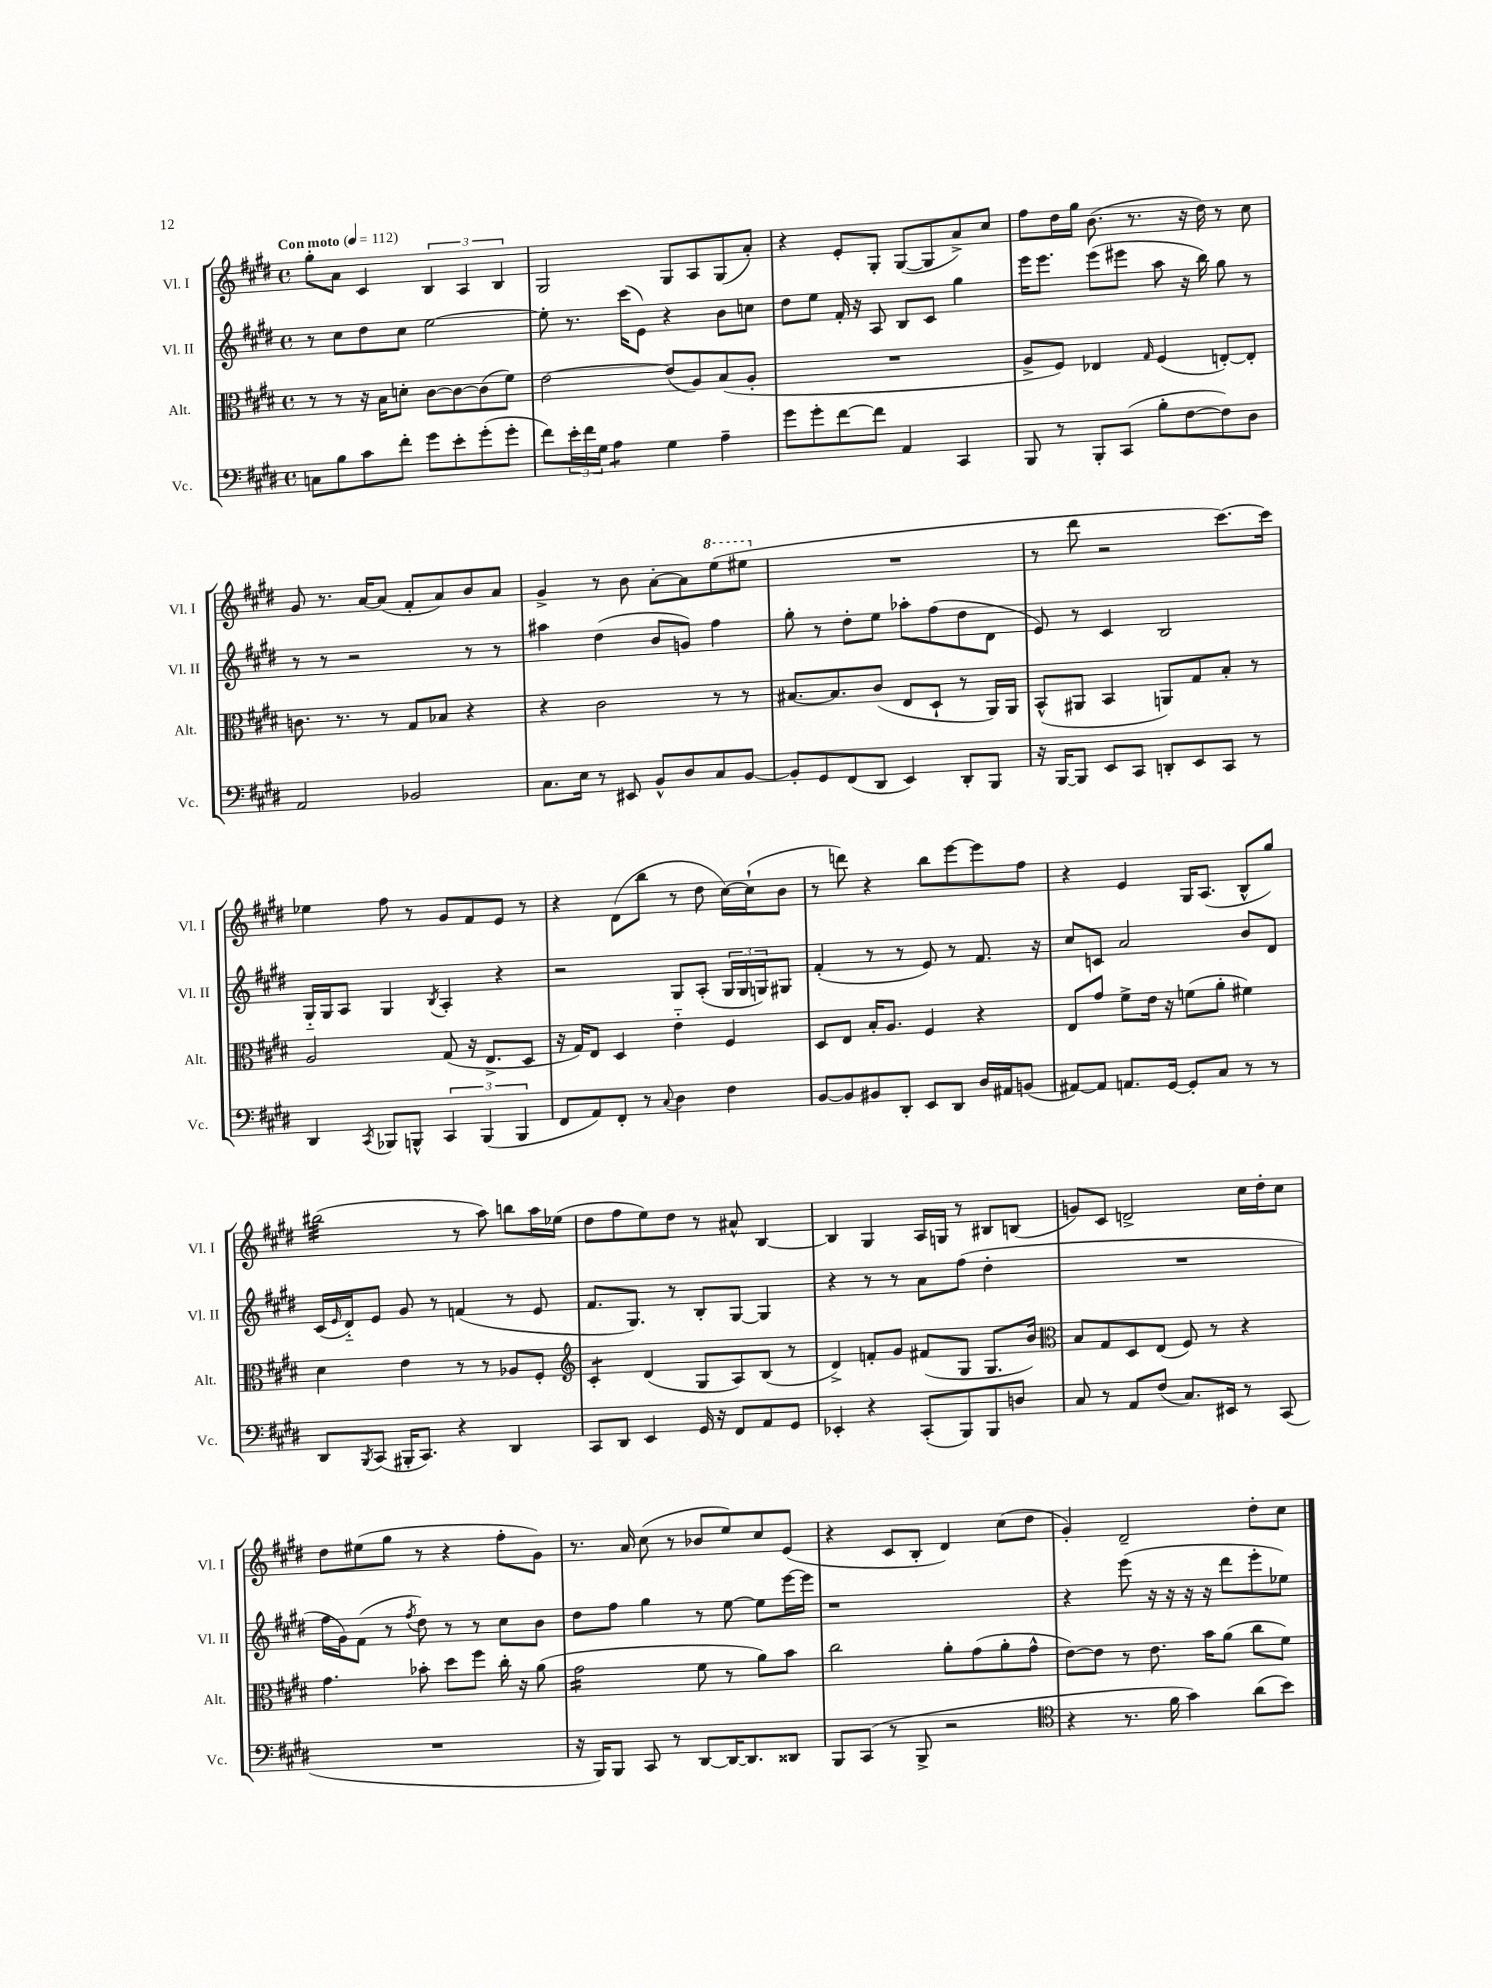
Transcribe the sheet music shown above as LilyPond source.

<<
\new StaffGroup <<
\new Staff = "s0" \with { instrumentName = "Vl. I" shortInstrumentName = "Vl. I" } {
    \clef treble \key e \major \defaultTimeSignature \time 4/4 \tempo "Con moto" 4 = 112
    gis''8-. a'8 cis'4 \tuplet 3/2 { b4 a4 b4 } |
    gis2 gis8 a8 gis8( a'8-.) |
    r4 e'8-. gis8-. gis8~( gis8 a'8->) cis''8 |
    fis''8 dis''16 gis''16 b'8.( r8. r16 dis''16) r8 cis''8 |
    gis'8 r8. a'16~ a'8( fis'8-. a'8) b'8 a'8 |
    gis'4-> r8 b'8 a'8~-. a'8 \ottava #1 e'''8( eis'''8 \ottava #0 |
    R1 |
    r8 dis'''8 r2 cis'''8.~) cis'''16 |
    ees''4 fis''8 r8 gis'8 fis'8 e'8 r8 |
    r4 dis'8( b''8 r8 dis''8 cis''16~) cis''16-!( b'8 |
    r8 d'''8) r4 b''8 e'''8~ e'''8 fis''8 |
    r4 e'4 gis16 a8.( b8-^ gis''8) |
    bis''2:32( r8 a''8) b''8 a''16 ees''16( |
    dis''8 fis''8 e''8) dis''8 r8 ais'8-^ b4~ |
    b4 gis4 a16 g16 r8 bis8 b8( |
    g'8) cis'8 d'2-> cis''16 dis''16-. cis''8 |
    dis''8 eis''8( gis''8 r8 r4 fis''8-. gis'8) |
    r8. a'16 cis''8( r8 bes'8 e''8) cis''8 e'8( |
    r4 cis'8 b8-. dis'4) cis''8( dis''8 |
    gis'4-.) dis'2-- dis''8-. cis''8 \bar "|." |
}
\new Staff = "s1" \with { instrumentName = "Vl. II" shortInstrumentName = "Vl. II" } {
    \clef treble \key e \major \defaultTimeSignature \time 4/4
    r8 cis''8 dis''8 cis''8 e''2~ |
    e''8-. r8. cis'''16( e'8) r4 b'8 c''8 |
    dis''8 e''8 fis'16-. r16 a8 b8 cis'8 gis''4 |
    e'''16 e'''8. e'''8( eis'''8 a''8 r16 b''16) gis''8 r8 |
    r8 r8 r2 r8 r8 |
    ais''4 dis''4( b'8 g'8) fis''4 |
    gis''8-. r8 dis''8-. e''8 aes''8-. fis''8( dis''8 dis'8 |
    e'8) r8 cis'4 b2 |
    gis16-_ gis16 a8 gis4 \acciaccatura { b8 } a4-. r4 |
    r2 gis8 a8-.( \tuplet 3/2 { gis16 gis16 g16) } gis8 |
    fis'4-.( r8 r8 e'8) r8 fis'8. r16 |
    cis''8 c'8 a'2 b'8 dis'8 |
    cis'16( \grace { e'16 } dis'16-_) e'8 gis'8 r8 f'4( r8 e'8 |
    fis'8. gis8.) r8 b8-. gis8~ gis4 |
    r4 r8 r8 a'8 fis''8( dis''4-. |
    R1 |
    fis''16 gis'16) fis'8( r8 \acciaccatura { fis''8 } dis''8) r8 r8 cis''8 b'8 |
    dis''8 fis''8 gis''4 r8 e''8~ e''8 e'''16~ e'''16 |
    r1 |
    r4 e'''8( r16 r16 r16 r16 dis'''8 e'''8-. ees''8) \bar "|." |
}
\new Staff = "s2" \with { instrumentName = "Alt." shortInstrumentName = "Alt." } {
    \clef alto \key e \major \defaultTimeSignature \time 4/4
    r8 r8 r16 b16 d'8-. cis'8~ cis'8~ cis'8( fis'8) |
    e'2~ e'8( a8) b8( a8-. |
    R1 |
    a8-> fis8) ees4 \grace { gis16 } fis4( e8~-.) e8-. |
    c'8. r8. r8 gis8 bes8 r4 |
    r4 cis'2 r8 r8 |
    bis8.~ bis8. cis'8( e8 dis8-! r8 a,16) a,16 |
    b,8-^( ais,8 b,4 a,8) gis8 b8-. r8 |
    a2 gis8( r16 e8.-> dis8 |
    r16 gis16) e8 dis4 e'4-_ fis4 |
    dis8 e8 b16-. a8. fis4 r4 |
    e8 gis'8 fis'8-> e'16 r16 f'8( a'8-. fis'4) |
    dis'4 e'4 r8 r8 aes8 fis8-. |
    \clef treble cis'4:8-. dis'4( gis8 a8) b8( r8 |
    dis'4->) f'8-. gis'8 fis'8( gis8 gis8. b'16) |
    \clef alto b8 gis8 dis8 e8( fis8) r8 r4 |
    gis'4. bes'8-. dis''8 fis''8 cis''16-. r16 a'8( |
    gis'2:16 fis'8 r8 a'8) b'8 |
    cis''2 a'8-. gis'8( a'8-. gis'8-^ |
    e'8~) e'8 r8 e'8. b'16 a'8( cis''8 fis'8) \bar "|." |
}
\new Staff = "s3" \with { instrumentName = "Vc." shortInstrumentName = "Vc." } {
    \clef bass \key e \major \defaultTimeSignature \time 4/4
    c8 b8 cis'8 fis'8-. gis'8 e'8-. gis'8-.( gis'8-. |
    fis'8) \tuplet 3/2 { e'16-. fis'16 gis16 } a4:8 gis4 a4-- |
    gis'8 gis'8-. fis'8~ fis'8 a,4 cis,4 |
    b,,8 r8 b,,8-. cis,8( b8-. fis8~ fis8) dis8 |
    a,2 bes,2 |
    cis8. e16 r8 eis,8 b,8-^ dis8 cis8 b,8~ |
    b,8-. gis,8 fis,8( dis,8 e,4) dis,8-. b,,8 |
    r16 b,,16~ b,,8 e,8 cis,8 d,8-. e,8 cis,8 r8 |
    dis,4 \acciaccatura { cis,8 } bes,,8 b,,8-^ \tuplet 3/2 { cis,4 b,,4( b,,4 } |
    fis,8 a,8) fis,8-. r8 \appoggiatura { cis8 } dis4 fis4 |
    b,8~ b,8 bis,8 dis,8-. e,8 dis,8 dis16 ais,16 b,8( |
    ais,8~) ais,8 a,8. gis,16~ gis,8-. cis8 r8 r8 |
    dis,8 \acciaccatura { b,,8 } cis,8( bis,,16-. cis,8.) r4 dis,4 |
    cis,8 dis,8 e,4 gis,16 r16 fis,8 a,8 gis,8 |
    ees,4-. r4 cis,8-.( b,,8) b,,8 d8 |
    cis8 r8 a,8 fis8( cis8.) eis,16 r8 cis,8( |
    R1 |
    r16 b,,16) b,,8 cis,8 r8 dis,8~ dis,16~ dis,8. disis,8 |
    b,,8 cis,8( r8 b,,8-> r2 |
    \clef tenor r4 r8. fis'16 gis'4) a'8( b'8) \bar "|." |
}
>>
>>
\layout { \context { \Score \remove "Bar_number_engraver" } }
